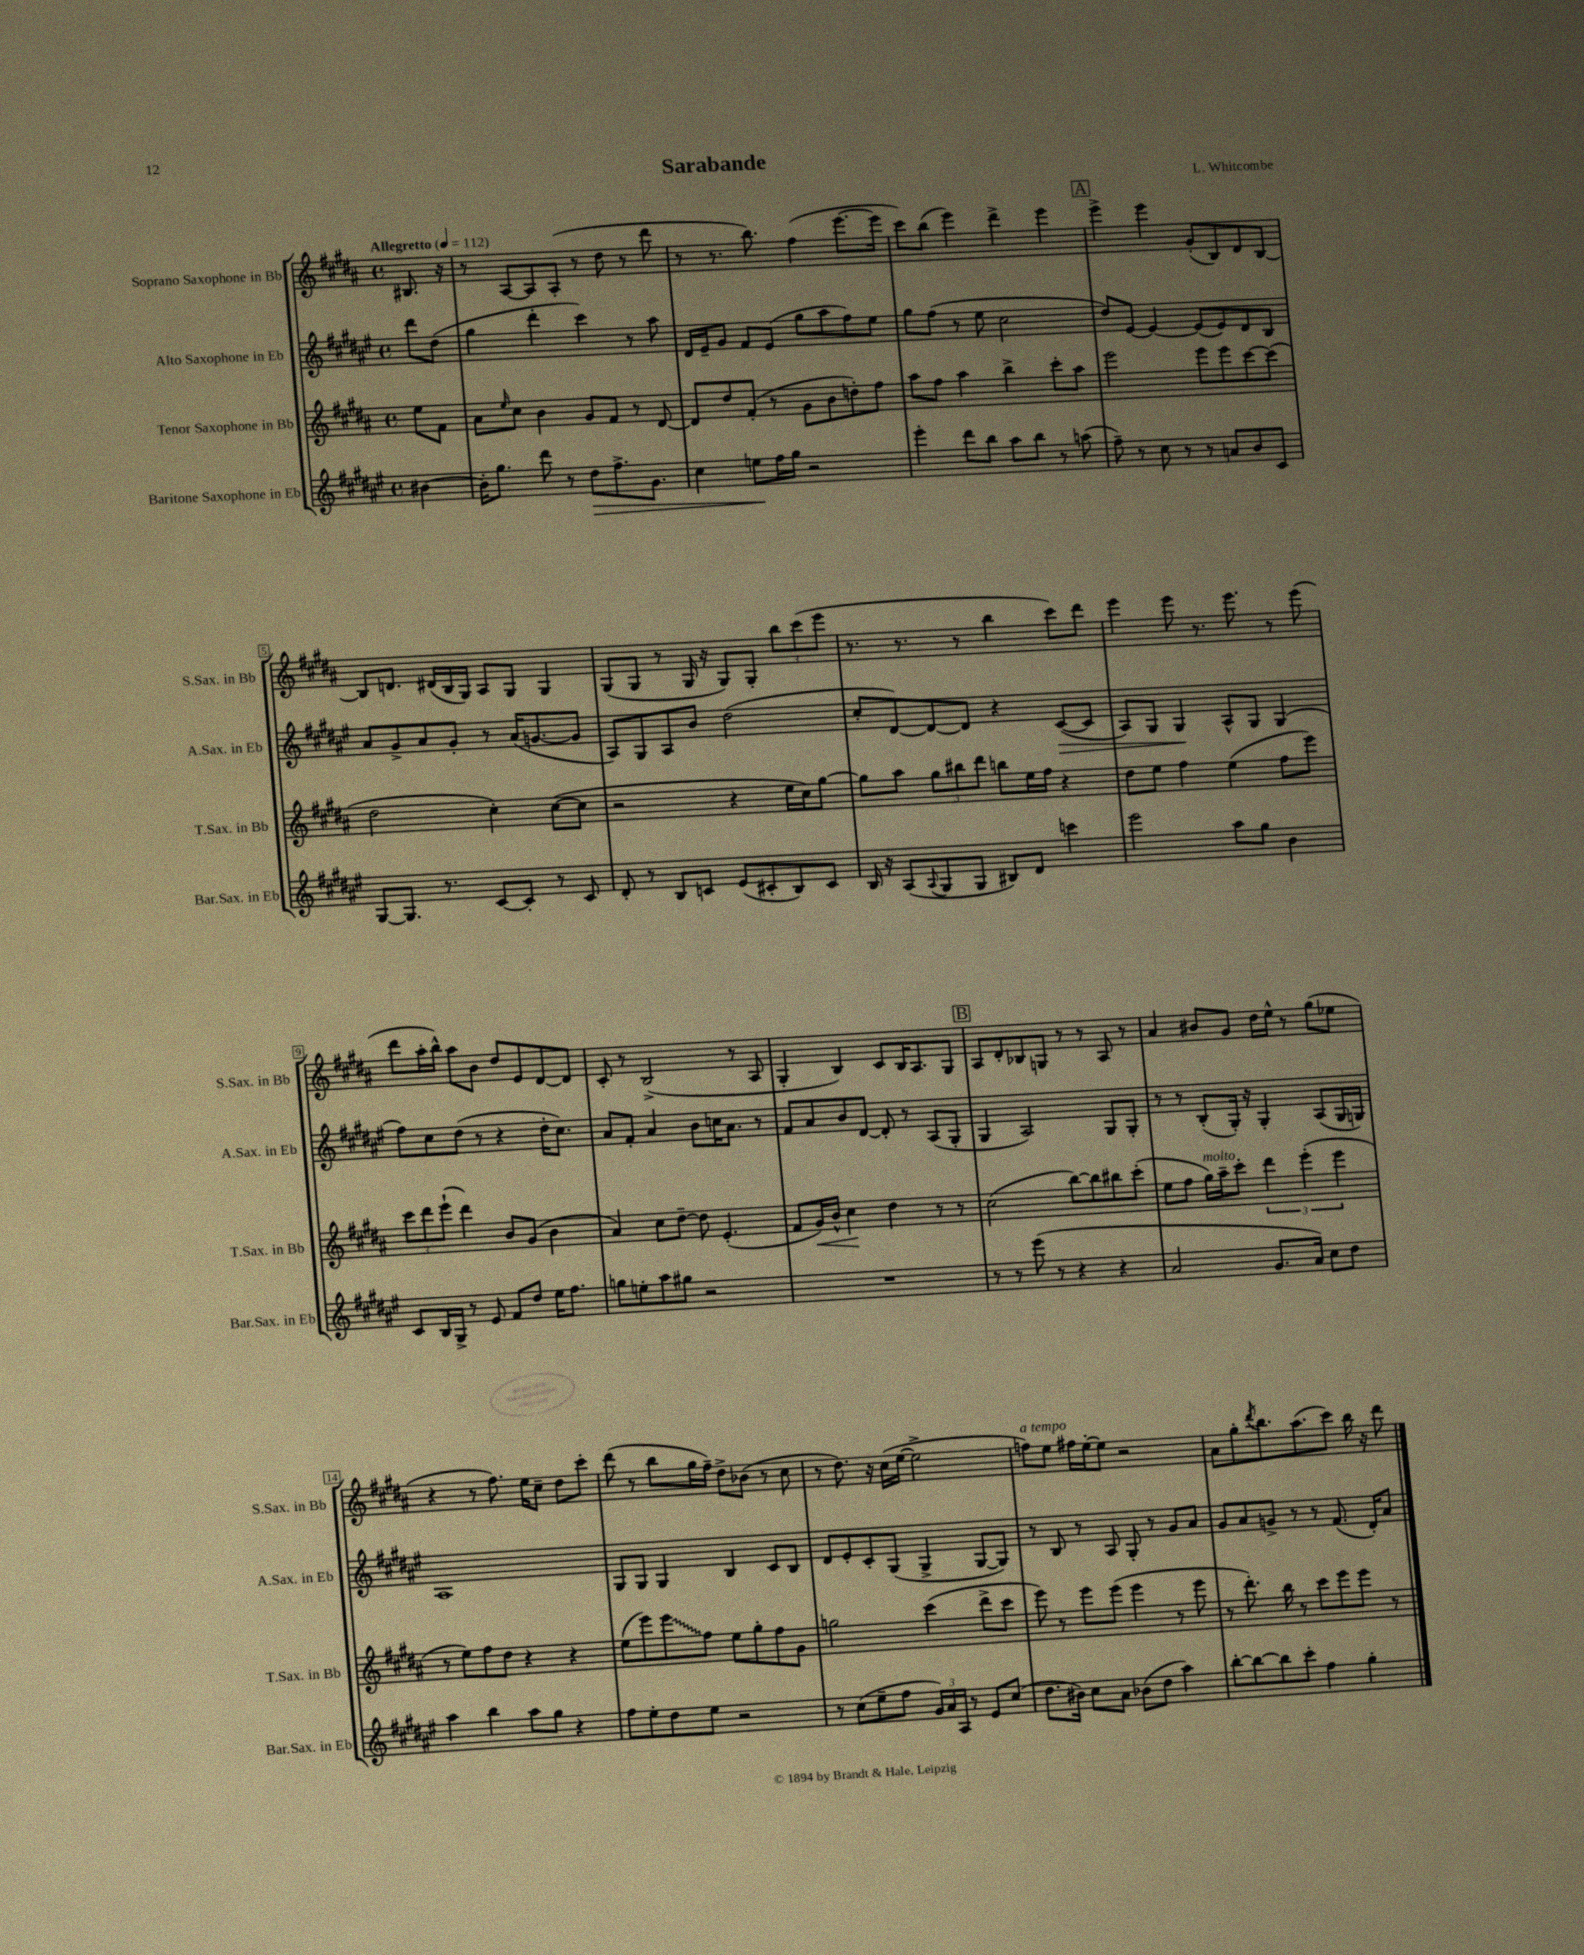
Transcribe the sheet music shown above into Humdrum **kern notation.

**kern	**kern	**kern	**kern
*staff4	*staff3	*staff2	*staff1
*clefG2	*clefG2	*clefG2	*clefG2
*k[f#c#g#d#a#e#]	*k[f#c#g#d#a#]	*k[f#c#g#d#a#e#]	*k[f#c#g#d#a#]
*M4/4	*M4/4	*M4/4	*M4/4
*met(c)	*met(c)	*met(c)	*met(c)
*MM112	*MM112	*MM112	*MM112
[4b#\	8ee\L	8ddd#\L	8.B#/
.	8f#\J	(8dd#\J	.
.	.	.	16r
=	=	=	=
16b#'\]LK	8a#\L	4gg#\	8r
8.gg#\J	.	.	.
.	16qqee/	.	.
.	8cc#\J	.	[8A#/L
8ddd#\	4b\	4ddd#'\	8A#/]
8r	.	.	(8A#'/J
8dd#\L	8g#/L	4ccc#\)	8r
8.ff#^\	8f#/J	.	8dd#\
.	8r	8r	8r
8.g#\J	.	.	.
.	[8d#/	8aa#\	8ddd#\
=	=	=	=
4cc#\	8d#/]L	16d#/LL	8r
.	.	16e#~/J	.
.	8dd#/	8g#/J	8.r
8ee\L	(8f#'/J	8f#/L	.
.	.	.	8.bb\)
16ff#\L	8r	(8e#/J	.
16gg#\JJ	.	.	.
2r	8g#\L	8gg#\L	(4ff#\
.	8b\	8aa#\	.
.	8dd'\)	8ff#\)	[8.eee\L
.	8ff#\J	8ee#\J	.
.	.	.	16eee\]Jk
=	=	=	=
4eee#'\	8aa#\L	8gg#\L	8ccc#\L)
.	8ff#\J	(8ff#\J	(8bb\J
8ddd#\L	4aa#\	8r	4eee\)
8bb\J	.	8ee#\	.
8aa#\L	4bb^\	2cc#\	4ddd#^\
8bb\J	.	.	.
8r	8ccc#'\L	.	4eee\
(8aa\	8aa#\J	.	.
=	=	=	=
8ff#~\)	2eee\	8dd#/L)	4eee^\
8r	.	[8e#/J	.
8cc#\	.	4e#/_	4eee\
8r	.	.	.
8r	8eee\L	(8e#/]L	(8g#'/L
8a/L	8eee\	8e#/)	8B/)
8b/	[8ccc#\	8d#/	8d#/
8c#/J	(8ccc#\]J	8B/J	[8B/J
=	=	=	=
[8G#/L	2dd#\	8a#/L	8B/]L
8.G#/]J	.	8g#^/	8.d/J
.	.	8a#/	.
8.r	.	.	(16d#/LL
.	.	8g#'/J	16B/
.	.	.	16G#/JJ)
[8c#/L	4cc#'\)	8r	8A#/L
8c#'/]J	.	(16a#/LK	8G#/J
.	.	[8.g/	.
8r	([8cc#\L	.	4G#/
8c#/	8cc#\]J	8g/]J	.
=	=	=	=
8d#'/	2r	8A#/L)	(8G#/L
8r	.	8G#/	8G#/J
8B/L	.	8A#/	8r
8c/J	.	8b/J	16G#/
.	.	.	16r
(8e#/L	4r	(2dd#\	8G#/L)
8c#'/	.	.	8G#'/J
8B/)	16ee\LL	.	12bb\L
.	16cc#\J)	.	.
.	.	.	(12ccc#\
8c#/J	[8gg#\J	.	.
.	.	.	12eee\J
=	=	=	=
16B/	8gg#\]L	8cc#'/L	8.r
16r	.	.	.
(8A#/L	8aa#\J	[8d#/)	.
.	.	.	8.r
8qqA#/	.	.	.
8G#/	12gg#\L	8d#/_	.
.	12bb#\	.	.
8G#/J	.	8d#/]J	8r
.	12ddd#\J	.	.
8B#/L)	8bb\L	4r	4bb\
8d#/J	16ee\L	.	.
.	16ff#\JJ	.	.
4ccc\	4r	([8c#/L	8ccc#\L)
.	.	8c#/]J	8ddd#\J
=	=	=	=
2eee#\	8dd#\L	8A#/L)	4eee\
.	8ee\J	8G#/J	.
.	4ff#\	4G#/	8eee\
.	.	.	8.r
8aa#\L	(4ee\	8A#^^/L	.
.	.	.	8.eee\
8gg#\J	.	8G#/J	.
4b\	8ff#\L	(4G#/	8r
.	8eee\J)	.	(8eee\
=	=	=	=
8c#/L	12ccc#\L	8ff#\L)	8ddd#\L
.	12ddd#\	.	.
16B/L	.	8cc#\	16aa#'\L
.	(12eee`\J	.	.
16G#^/JJ	.	.	16bb^^\JJ)
8r	4ddd#\)	(8dd#\J	8aa#\L
8e#/	.	8r	8b\J
8f#/L	8b/L	4r	8dd#/L
8dd#/J	(8g#/J	.	8e/
16ee#\LK	4b\	16dd#'\LK	[8d#/
8.ff#\J	.	8.cc#\J)	.
.	.	.	8d#/]J
=	=	=	=
8gg\L	4a#/)	8a#/L	8c#'/
8ee'\	.	8f#'/J	8r
8aa#\	8cc#\L	4a#/	(2B^/
8gg#\J	[8dd#~\J	.	.
2r	8dd#\]	8b\L	.
.	(4.e'/	16cc\K	.
.	.	8.a#\J	.
.	.	.	8r
.	.	8r	8A#/
=	=	=	=
1r	8f#/L	8f#/L	4G#'/
.	16g#/L)	8a#/	.
.	16b^^/JJ	.	.
.	4cc#\	8b/	4B/)
.	.	[8d#/J	.
.	4dd#\	8d#'/]	8c#/L
.	.	8r	16B/K
.	.	.	8.A#/
.	8r	(8A#/L	.
.	8r	8G#'/J	8G#/J
=	=	=	=
8r	(2cc#\	4G#/	8A#/L
8r	.	.	8d#'/
(8eee#\	.	2A#/)	8B-/
8r	.	.	8G/J
4r	[8bb\L)	.	8r
.	8bb\]	.	8r
4r	8bb#\	8G#/L	8A#/
.	(8ccc#'\J	8G#'/J	8r
=	=	=	=
2a#/	8ee\L	8r	4a#/
.	8ff#\J	8r	.
.	16gg#\LL)	(8B'/L	8b#/L
.	16aa#~\J	.	.
.	8ccc#'\J	16G#'/Jk)	8g#/J
.	.	16r	.
8.g#/L	6ddd#\	4G#'/	16dd#\LL
.	.	.	16ee^^\JJ
.	.	.	8r
.	(6eee'\	.	.
16a#/Jk)	.	.	.
8cc#\L	.	(8A#/L	(8gg#\L
.	6eee\	.	.
8dd#\J	.	16G#/L	8ee-\J
.	.	16G/JJ)	.
=	=	=	=
4aa#\	8r	1A#	4r
.	8ee\L)	.	.
4bb\	8ff#\	.	8r
.	8dd#\J	.	8.ff#\)
8aa#\L	4r	.	.
.	.	.	16ee\LK
8gg#\J	.	.	8cc#~\J
4r	4r	.	8dd#\L
.	.	.	8ccc#'\J
=	=	=	=
8ff#\L	(8ee\L	8G#/L	(8ddd#\
8ee#'\	8eee\)	8G#/J	8r
8dd#\	8eee\	4G#/	8bb\L
8ee#\J	8ff#\J	.	16gg#\L
.	.	.	16ff#~\JJ)
2r	8ee\L	4B/	8dd#^\L
.	8gg#'\	.	(8b-\J
.	8ff#\	8c#/L	8r
.	8g#\J	8B/J	8cc#\
=	=	=	=
8r	2gg\	8d#/L	8r
(8cc#\L	.	8e#'/	8.dd#\)
8ee#~\	.	8c#'/	.
.	.	.	16r
8ff#\J	.	(8G#/J	(16cc#\LL
.	.	.	[16ee\JJ
24g#/LL)	(4ccc#\	4G#^/	2ee^\]
24a#/	.	.	.
24A#/JJ	.	.	.
8r	.	.	.
8e#/L	8ddd#^\L	[8G#/L	.
(8cc#/J	8ccc#\J	8G#/]J)	.
=	=	=	=
8.dd#\L	8eee\)	8r	8ff\L)
.	8r	8B/	8ee\J
16b#\Jk)	.	.	.
8cc#\L	8eee\L	8r	16ff#\LL
.	.	.	[16ee'\J
8a#\J	(8eee\J	8A#/	8ee\]J
(8b-\L	4eee\	8G#'/	2r
8dd#\J	.	8r	.
4aa#\)	8r	8g#/L	.
.	8eee\	8a#/J	.
=	=	=	=
[8bb'\L	8r	8g#/L	8a#\L
8bb\_	8.ddd#'\)	8a#/	8gg#'\
.	.	.	8qddd#/
8bb\]	.	8g^/J	8.bb\
.	16bb\	.	.
8ccc#'\J	8r	8r	.
.	.	.	(8.aa#\
4ff#\	8ccc#\L	8r	.
.	8eee\	(8.f#/	8ccc#\J)
4gg#'\	8eee\J	.	16bb\
.	.	16d#'/LK)	16r
.	8r	8a#/J	8ddd#\
==	==	==	==
*-	*-	*-	*-
